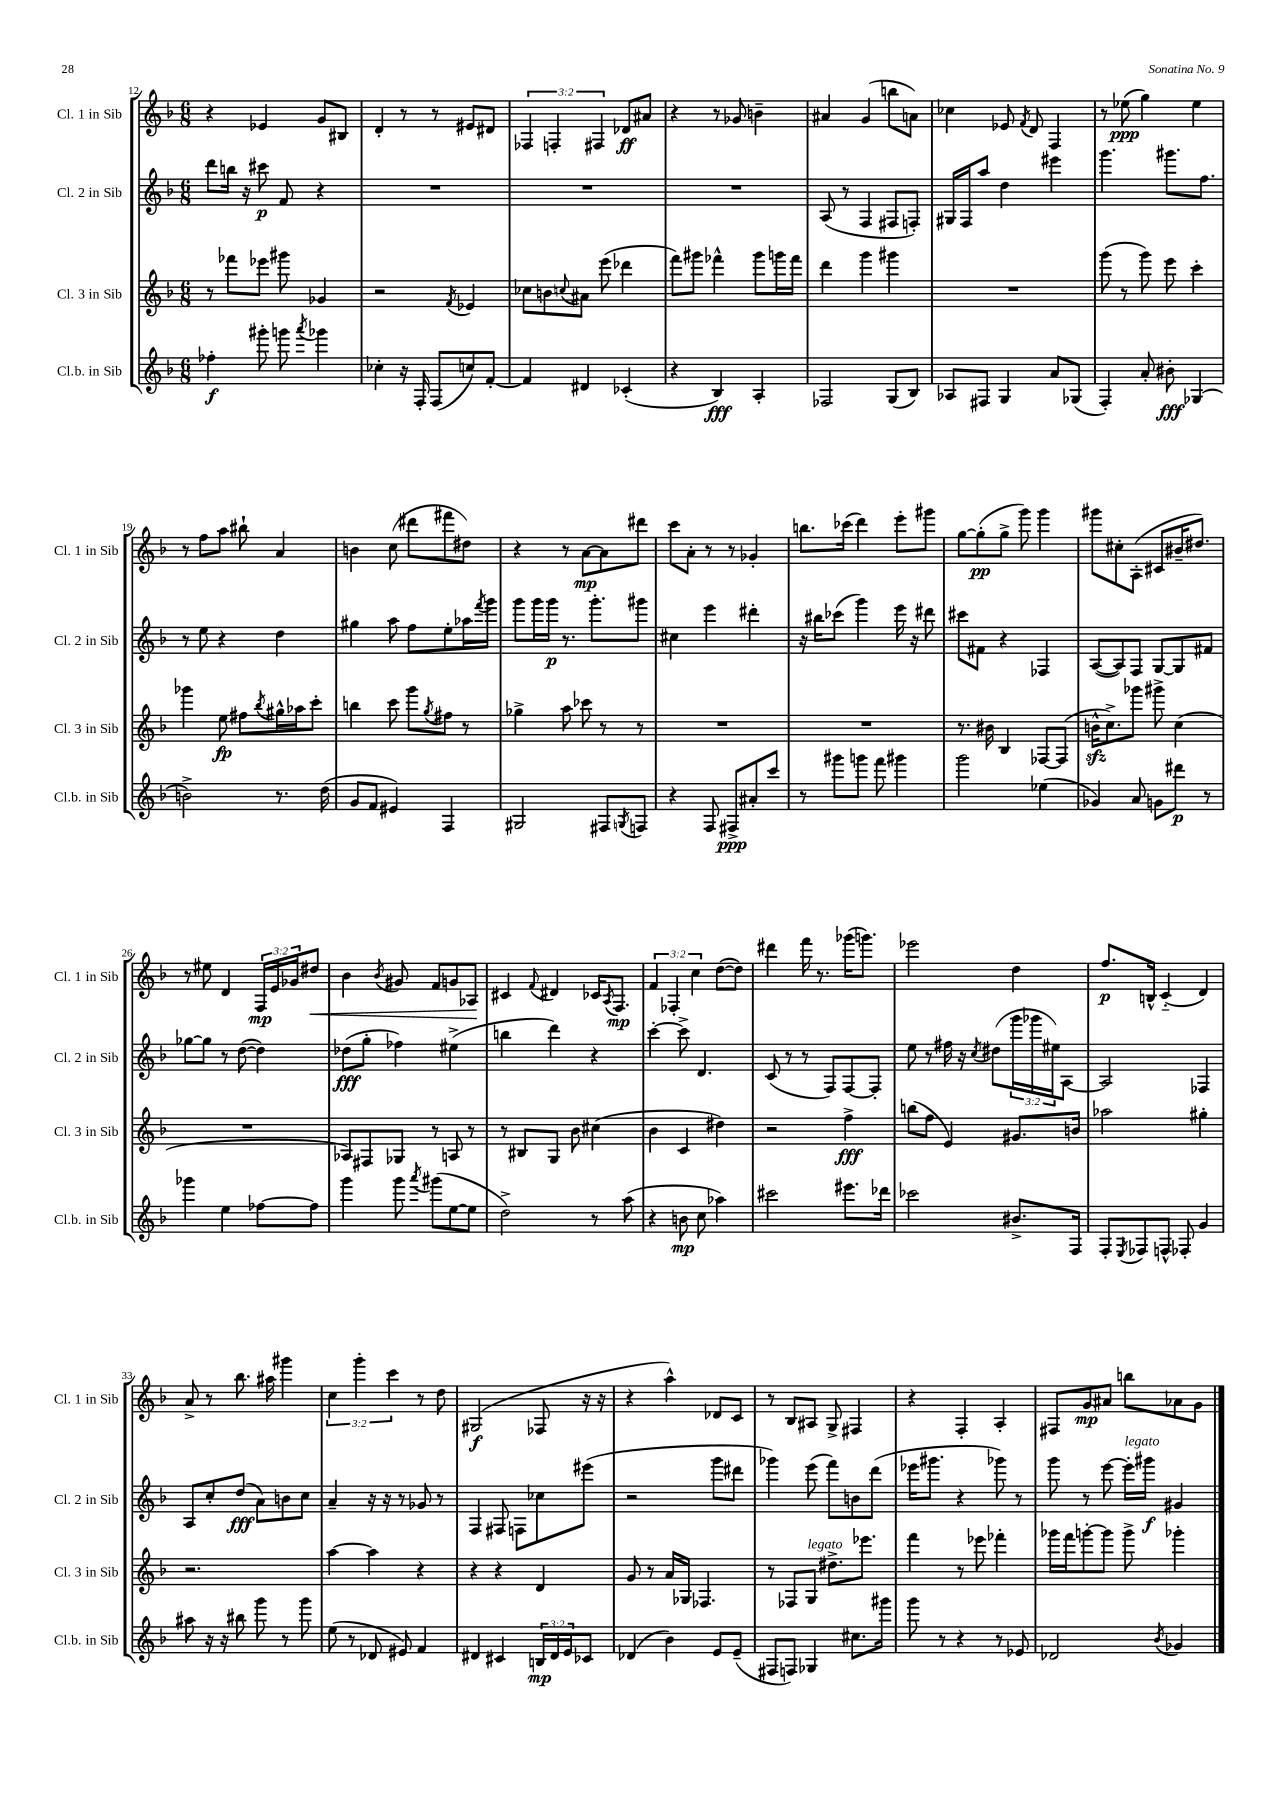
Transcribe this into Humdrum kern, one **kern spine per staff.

**kern	**kern	**kern	**kern
*staff4	*staff3	*staff2	*staff1
*clefG2	*clefG2	*clefG2	*clefG2
*k[b-]	*k[b-]	*k[b-]	*k[b-]
*M6/8	*M6/8	*M6/8	*M6/8
4ff-'\	8r	8ddd\L	4r
.	8fff-\L	16bb\Jk	.
.	.	16r	.
8ggg#'\	8eee-\J	8ccc#\	4e-/
8ggg\	8ggg#\	8f/	.
8qaaa/	.	.	.
4ggg-\	4g-/	4r	8g/L
.	.	.	8B#/J
=	=	=	=
4cc-'\	2r	2.r	4d'/
16r	.	.	8r
16F'/	.	.	.
(8F/L	.	.	8r
.	8qf/	.	.
8cc/)	4e-/	.	8e#/L
[8f'/J	.	.	8d#/J
=	=	=	=
4f/]	8cc-\L	2.r	6F-/
.	8b\	.	.
.	.	.	6F'/
.	8qqcc/	.	.
4d#/	8a#\J	.	.
.	.	.	6F#/
.	(8eee\	.	.
(4c-'/	4ddd-\	.	8d-/L
.	.	.	8a#/J
=	=	=	=
4r	8fff\L)	2.r	4r
.	8ggg#\J	.	.
4B-/)	4fff-^^\	.	8r
.	.	.	8g-/
4A'/	8ggg#\L	.	4b~\
.	16ggg\L	.	.
.	16fff-\JJ	.	.
=	=	=	=
2F-/	4ddd\	(8A/	4a#/
.	.	8r	.
.	4ggg\	4F/	(4g/
(8G/L	4ggg#\	8F#/L	8bb\L
8B-/J)	.	8F'/J)	8a\J)
=	=	=	=
8A-/L	2.r	16G#/LL	4cc-\
.	.	16F/J	.
8F#/J	.	8aa/J	.
4G/	.	4dd\	8e-/
.	.	.	8qf/
.	.	.	8d/
8a/L	.	4eee#\	4F/
(8G-/J	.	.	.
=	=	=	=
4F'/)	(8ggg\	4.ggg\	8r
.	8r	.	(8ee-\
8a'/	8ggg\)	.	4gg\)
8b#'\	8eee\	8.ggg#\L	.
(4G-/	4ccc'\	.	4ee-\
.	.	8.ff\J	.
=	=	=	=
2b^\)	4ggg-\	8r	8r
.	.	8ee\	8ff\L
.	8ee\	4r	8aa\J
.	8ff#\L	.	8bb#`\
.	8qbb-/	.	.
8.r	16gg#^^\L	4dd\	4a/
.	16aa-\J	.	.
.	8ccc'\J	.	.
(16dd\	.	.	.
=	=	=	=
8g/L	4bb\	4gg#\	4b\
8f/J	.	.	.
4e#/)	8ccc\	8aa\	(8cc\
.	8ggg\L	8ff\L	8ddd#\L
.	8qgg/	.	.
4F/	8ff#\J	8ee'\	8fff#\
.	8r	16aa-\L	8dd#\J)
.	.	8qfff/	.
.	.	16ggg\JJ	.
=	=	=	=
2G#/	4gg-^\	8ggg\L	4r
.	.	16ggg\L	.
.	.	16ggg\JJ	.
.	8aa\	8.r	8r
.	8ccc-\	.	[8a\L
.	.	8.ggg'\L	.
8F#/L	8r	.	8a\]
8qG/	.	.	.
8F/J	8r	8ggg#\J	8ddd#\J
=	=	=	=
4r	2.r	4cc#\	8ccc\L
.	.	.	8a'\J
8F/	.	4eee\	8r
8F#^/L	.	.	8r
8a#'/	.	4ddd#'\	4g-'/
8ccc/J	.	.	.
=	=	=	=
8r	2.r	16r	8.bb\L
.	.	16bb#\LK	.
8ggg#\L	.	(8ccc-\J	.
.	.	.	(16ccc-\Jk
8ggg\J	.	4ggg\)	4ddd\)
8fff\	.	.	.
4ggg#\	.	16eee\	8eee'\L
.	.	16r	.
.	.	8ddd#\	8ggg#\J
=	=	=	=
2ggg\	8.r	8ccc#\L	[8gg\L
.	.	8f#\J	(8gg'\]
.	16b#\	.	.
.	4B-/	4r	8gg^\J
.	.	.	8ggg\)
(4ee-\	[8F-/L	4F-/	4ggg\
.	(8F-/]J	.	.
=	=	=	=
4g-/)	16b^^\LK	([8A/L	8ggg#\L
.	8.cc^\)	.	.
.	.	8A/])	8cc#'\
8a/	8ggg-\J	8F/J	(8A'\J
8g\L	8ggg#^\	[8G/L	8c#/L
8ddd#\J	(4cc\	8G/]	16b#~/K
.	.	.	8.dd#/J)
8r	.	8f#/J	.
=	=	=	=
4ggg-\	2.r	[8gg-\L	8r
.	.	8gg-\]J	8ee#\
4ee\	.	8r	4d/
.	.	([8dd\	.
[8ff-\L	.	4dd\])	24F/LL
.	.	.	24e/
.	.	.	24g-/J
8ff-\]J	.	.	8dd#/J
=	=	=	=
4ggg\	8A-/L)	(8dd-\L	4b-\
.	8F#/	8gg'\J	.
.	.	.	8qb-/
8ggg\	8G-/J	4ff-\)	8g#/
8qaaa/	.	.	.
(8ggg#\L	8r	.	8f/L
[8ee\	8A/	(4ee#^\	8g/
8ee\]J	8r	.	8A-/J
=	=	=	=
2dd^\)	8r	4bb\	4c#/
.	8B#/L	.	.
.	.	.	8qqf/
.	8G/J	4ddd\)	4d#/
.	8b-\	.	.
8r	(4cc#\	4r	16c-/LK
.	.	.	8qA/
.	.	.	8.F/J
(8aa\	.	.	.
=	=	=	=
4r	4b-\	[4ccc'\	6f/
.	.	.	6F-'/
8b\	4c/	8ccc^\]	.
.	.	.	6cc\
8cc\	.	4.d/	.
4aa-\)	4dd#\)	.	([8dd\L
.	.	.	8dd\]J)
=	=	=	=
2ccc#\	2r	(8c/	4ddd#\
.	.	8r	.
.	.	8r	16fff\
.	.	.	8.r
.	.	8F/L)	.
8.eee#\L	4ff^\	[8F/	(16ggg-\LK
.	.	.	8.ggg\J)
.	.	8F'/]J	.
16ddd-\Jk	.	.	.
=	=	=	=
2ccc-\	(8bb\L	8ee\	2eee-\
.	8ff\J	8r	.
.	4e/)	16ff#\	.
.	.	16r	.
.	.	8qcc/	.
.	.	(8dd#\L	.
8.b#^/L	8.g#/L	24ggg\L	4dd\
.	.	24ggg-\	.
.	.	24ee#\J)	.
.	.	[8A\J	.
16F/Jk	16b/Jk	.	.
=	=	=	=
8F'/L	2aa-\	2A/]	8.ff/L
8qE/	.	.	.
8F-/	.	.	.
.	.	.	16B^^/Jk
8F^^/J	.	.	(4c'~/
8F-'/	.	.	.
4g/	4gg#'\	4F-/	4d/)
=	=	=	=
8aa#\	2.r	8A/L	8a^/
16r	.	8cc'/	8r
16r	.	.	.
8bb#\	.	(8dd/J	8.bb-\
8ggg\	.	8a\L)	.
.	.	.	16aa#\
8r	.	8b\	4ggg#\
8ggg\	.	8cc\J	.
=	=	=	=
(8ee\	[4aa\	4a~/	6cc\
8r	.	.	.
.	.	.	6ggg'\
8d-/	4aa\]	16r	.
.	.	16r	.
.	.	.	6ccc\
8e#/)	.	8r	.
4f/	4r	8g-/	8r
.	.	8r	8dd\
=	=	=	=
4d#/	4r	4F/	(2G#/
4c#/	4r	8F#/	.
.	.	8F\L	.
24B/LL	4d/	8cc-\	8F-/
24d#/	.	.	.
24e/J	.	.	.
8c-/J	.	(8eee#\J	16r
.	.	.	16r
=	=	=	=
(4d-/	8g/	2r	4r
.	8r	.	.
4b-\)	16a/LL	.	4aa^^\)
.	16G-/JJ	.	.
.	4.F-/	.	.
8e/L	.	8ggg\L	8d-/L
(8e~/J	.	8ddd#\J	8c/J
=	=	=	=
8F#/L	8r	4ggg-\)	8r
8F/J)	8F-/L	.	8B-/L
4G-/	8G/J	(8eee\	8A#/J
.	8.dd#^\L	8fff\L)	8G^/
8.cc#\L	.	8b\	4F#/
.	8.eee-\J	.	.
.	.	(8ddd\J	.
16ggg#\Jk	.	.	.
=	=	=	=
8ggg\	4fff\	16eee-\LK	4r
.	.	8.ggg#\J	.
8r	.	.	.
4r	8r	4r	4F'/
.	8eee-\	.	.
8r	4fff-'\	8ggg-\)	4A'/
8e-/	.	8r	.
=	=	=	=
2d-/	16ggg-\LL	8ggg\	8F#/L
.	16fff\J	.	.
.	[8ggg'\	8r	8g/
.	8ggg\]J	[8eee\	8a#/J
.	8ggg^\	16eee'\]LL	8bb\L
.	.	16ggg#\JJ	.
8qb-/	.	.	.
4g-/	4ggg-'\	4g#/	8a-\
.	.	.	8g\J
==	==	==	==
*-	*-	*-	*-
